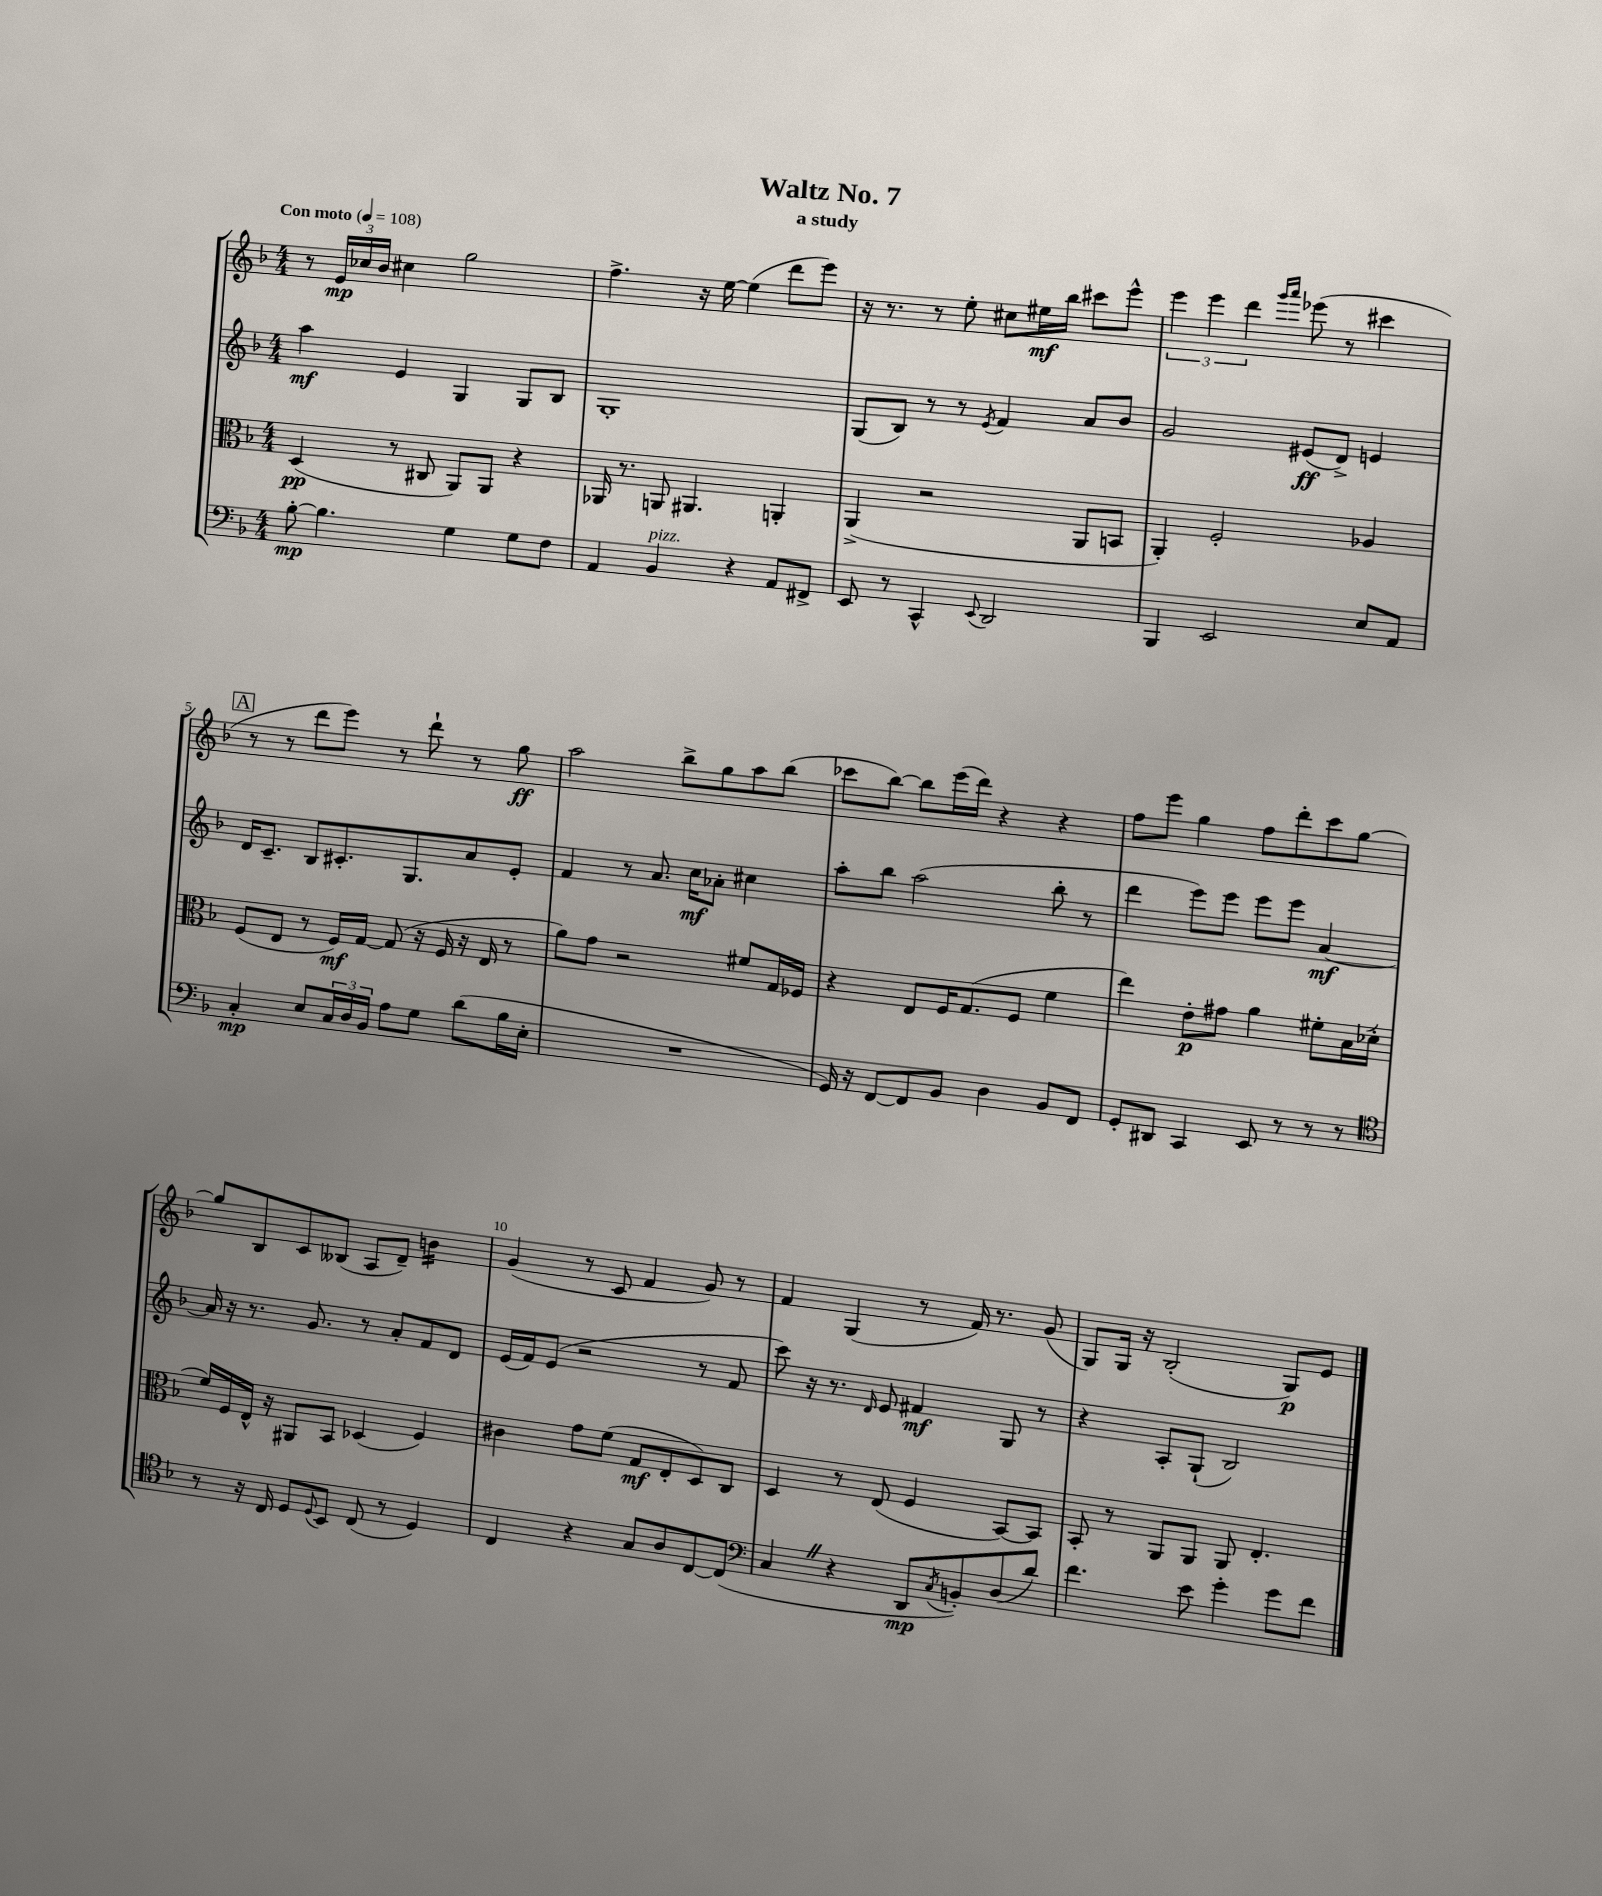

**kern	**kern	**kern	**kern
*staff4	*staff3	*staff2	*staff1
*clefF4	*clefC3	*clefG2	*clefG2
*k[b-]	*k[b-]	*k[b-]	*k[b-]
*M4/4	*M4/4	*M4/4	*M4/4
*MM108	*MM108	*MM108	*MM108
[8B-'\	(4D/	4aa\	8r
4.B-\]	.	.	24e/LL
.	.	.	24cc-/
.	.	.	24b-/JJ
.	8r	4e/	4cc#\
.	8C#/	.	.
4G\	8AA/L)	4G/	2gg\
.	8AA/J	.	.
8G\L	4r	8G/L	.
8F\J	.	8B-/J	.
=	=	=	=
4AA/	16AA-/	1G'	4.ff^\
.	8.r	.	.
4BB-/	8AA/	.	.
.	4.AA#/	.	16r
.	.	.	[16ee\
4r	.	.	(4ee\]
8AA/L	4AA'/	.	8ddd\L
8FF#^/J	.	.	8eee\J)
=	=	=	=
8EE/	(4AA^/	(8G/L	16r
.	.	.	8.r
8r	.	8B-/J)	.
4CC^^/	2r	8r	8r
.	.	8r	8ee'\
8qqEE/	.	8qe/	.
2DD/	.	4f/	8cc#\L
.	.	.	16ee#\L
.	.	.	16bb-\JJ
.	8AA/L	8a/L	8ccc#\L
.	8BB/J	8b-/J	8eee^^\J
=	=	=	=
4BBB-/	4AA'/)	2g/	6eee\
.	.	.	6eee\
2EE/	2F'/	.	.
.	.	.	6ddd\
.	.	.	16qqggg/LL
.	.	.	16qqaaa/JJ
.	.	(8e#/L	(8eee-\
.	.	8d^/J)	8r
8E/L	4A-/	4e/	4ccc#\
8AA/J	.	.	.
=	=	=	=
4C'/	(8F/L	16d/LK	8r
.	.	8.c~/J	.
.	8E/J	.	8r
8E/L	8r	8B-/L	8ddd\L
24C/L	16F/LL)	8.c#'/	8eee\J)
24D/	.	.	.
.	[16G/JJ	.	.
24BB-/JJ	.	.	.
8A\L	(8G/]	.	8r
.	.	8.G/	.
8G\J	16r	.	8ddd`\
.	16F/	.	.
(8d\L	16r	8a/	8r
.	16E/	.	.
16B-\L	8r	8e'/J	8gg\
16E'\JJ	.	.	.
=	=	=	=
1r	8a\L)	4f/	2aa\
.	8g\J	.	.
.	2r	8r	.
.	.	8.a/	.
.	.	.	8bb-^\L
.	.	16cc\LK	.
.	.	8a-'\J	8gg\
.	8f#/L	4cc#\	8aa\
.	16G/L	.	(8bb-\J
.	16F-/JJ	.	.
=	=	=	=
16GG/)	4r	8aa'\L	8ccc-\L
16r	.	.	.
[8FF/L	.	8bb-\J	[8bb-\J)
8FF/]	8E/L	(2aa\	8bb-\]L
8BB-/J	16F/K	.	(16eee\L
.	(8.G/	.	16ddd\JJ)
4D\	.	.	4r
.	8F/J	.	.
8BB-/L	4f\	8bb-'\	4r
8FF/J	.	8r	.
=	=	=	=
8GG'/L	4ee\)	4ddd\	8ff\L
8DD#/J	.	.	8eee\J
4CC/	8e'\L	8eee\L)	4gg\
.	8g#\J	8eee\J	.
8EE/	4a\	8eee\L	8ff\L
8r	.	8eee\J	8ddd'\
8r	8f#'\L	[4a/	8ccc\
8r	16B-\L	.	[8gg\J
.	(16d-'\JJ	.	.
=	=	=	=
*clefC4	*	*	*
8r	16f/LL)	16a/]	8gg/]L
.	16F/	16r	.
16r	16E^^/JJ	8.r	8B-/
16C/	16r	.	.
8D/L	8AA#/L	.	8c/
.	.	8.g/	.
8qqD/	.	.	.
8BB-/J	8BB-/J	.	(8B--/J
(8C/	(4D-/	8r	8A/L
8r	.	8a'/L	8d~/J)
4D/)	4F/)	8f/	4b\
.	.	8d/J	.
=	=	=	=
4C/	4c#\	(16e/LL	(4g/
.	.	16f/J)	.
.	.	(8e/J	.
4r	8g\L	2r	8r
.	(8f\J	.	8c/
8G/L	8G/L	.	4f/
8A/	8E'/	.	.
[8C/	8D/)	8r	8g/)
(8C/]J	8C/J	8f/	8r
=	=	=	=
*clefF4	*	*	*
4C/	4D/	8ccc\)	4f/
.	.	16r	.
.	.	8.r	.
4r	8r	.	(4G/
.	.	16qqd/	.
.	(8E/	8e/	.
8DD/L	4F/	4f#/	8r
8qC/	.	.	.
8BB'/)	.	.	16f/)
.	.	.	8.r
(8D/	[8BB-/L)	8G/	.
8d/J)	8BB-/]J	8r	(8g/
=	=	=	=
4.f\	8BB-'/	4r	8G/L)
.	8r	.	16G/Jk
.	.	.	16r
.	8AA/L	8A'/L	(2B-'/
8e\	8AA/J	(8G`/J	.
4g'\	8AA/	2B-/)	.
.	4.E'/	.	.
8g\L	.	.	8G/L)
8f\J	.	.	8e/J
==	==	==	==
*-	*-	*-	*-
